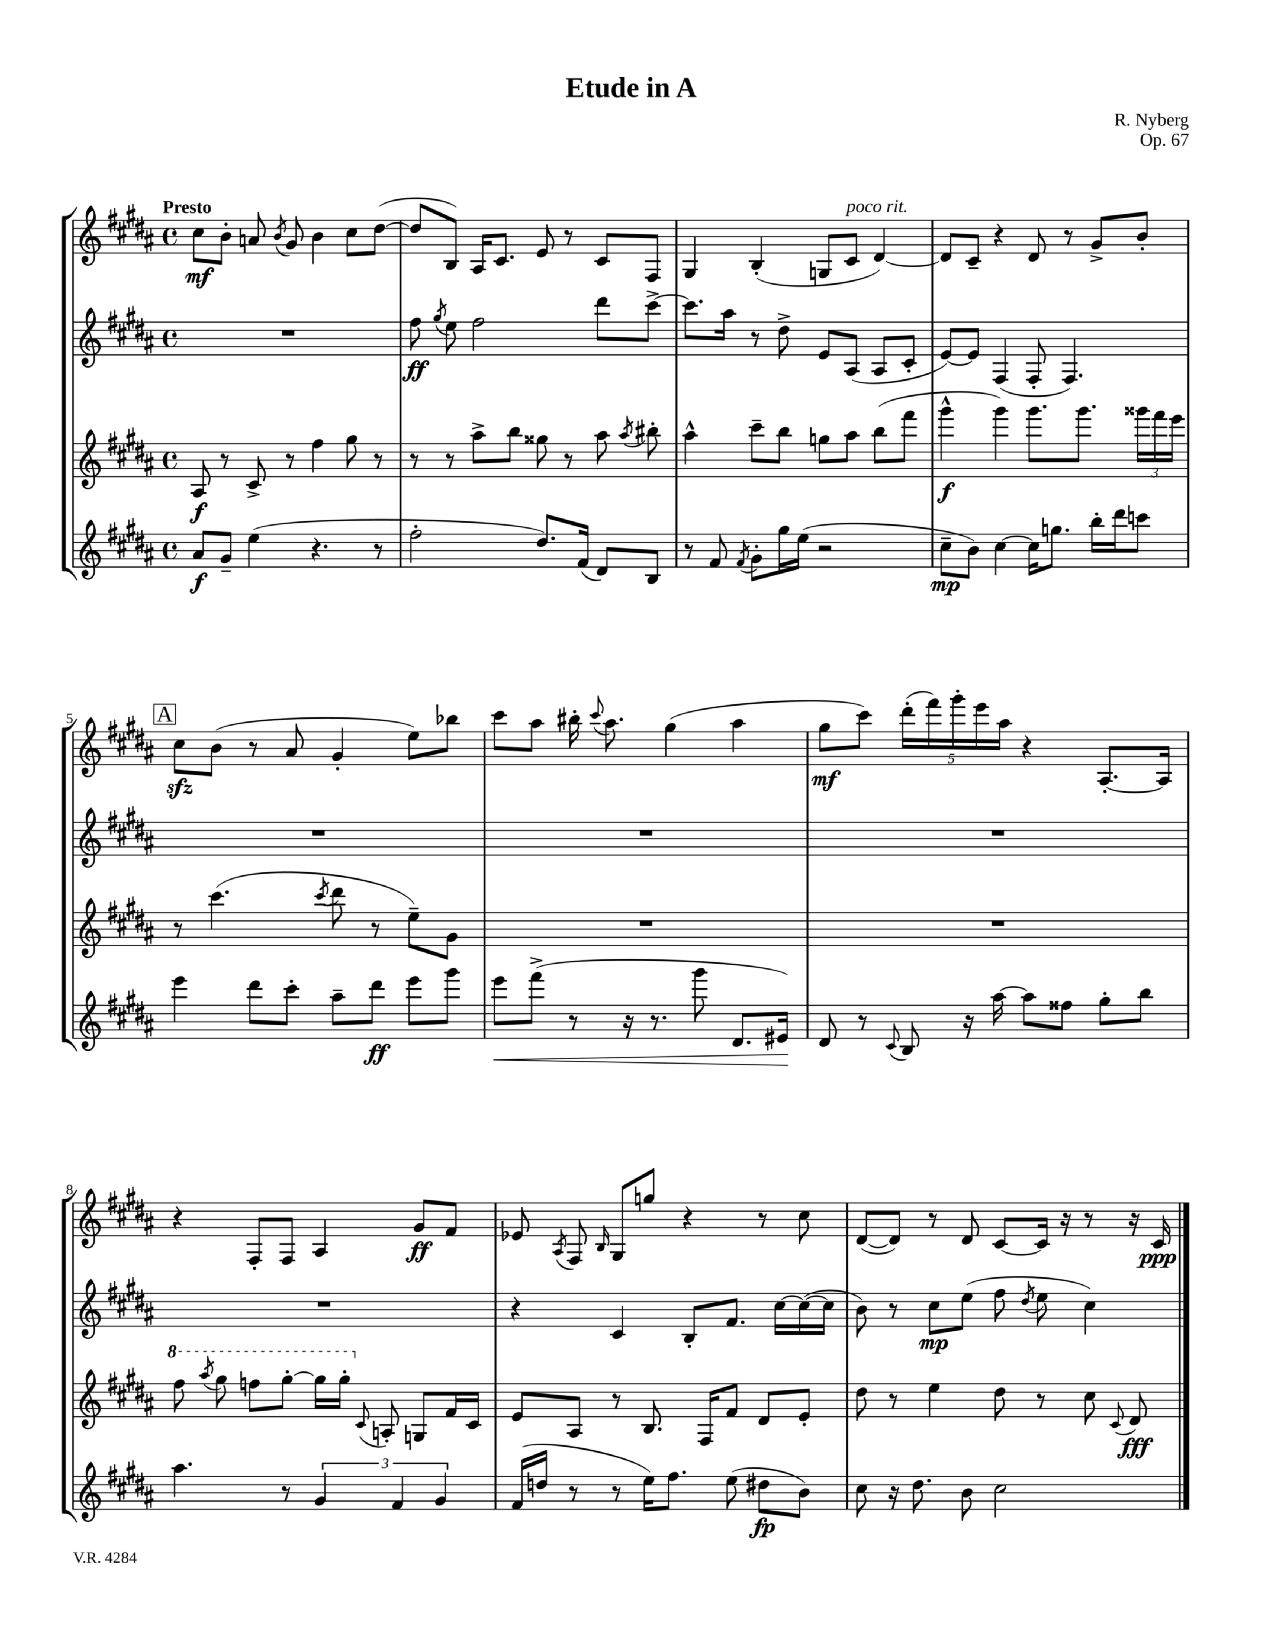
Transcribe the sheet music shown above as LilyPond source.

\header { title = "Etude in A" composer = "R. Nyberg" opus = "Op. 67" }
<<
\new StaffGroup <<
\new Staff = "s0" {
    \clef treble \key b \major \defaultTimeSignature \time 4/4 \tempo "Presto"
    \autoBeamOff cis''8[\mf b'8]-. a'8 \acciaccatura { b'8 } gis'8 b'4 cis''8[ dis''8]~( |
    dis''8[ b8]) ais16[ cis'8.] e'8 r8 cis'8[ fis8] |
    gis4 b4-.( g8[ cis'8]^\markup { \italic "poco rit." } dis'4~) |
    dis'8[ cis'8]-- r4 dis'8 r8 gis'8[-> b'8]-. |
    \mark \markup { \box "A" } cis''8[\sfz b'8]( r8 ais'8 gis'4-. e''8[) bes''8] |
    cis'''8[ ais''8] bis''16-. \appoggiatura { cis'''8 } ais''8. gis''4( ais''4 |
    gis''8[\mf cis'''8]) \tuplet 5/4 { dis'''16[-.( fis'''16) gis'''16-. e'''16 ais''16] } r4 ais8.[~-. ais16] |
    r4 fis8[-. fis8] ais4 gis'8[\ff fis'8] |
    ees'8 \acciaccatura { ais8 } fis8 \grace { b16 } gis8[ g''8] r4 r8 cis''8 |
    dis'8[~( dis'8]) r8 dis'8 cis'8[~ cis'16] r16 r8 r16 cis'16\ppp \bar "|." |
}
\new Staff = "s1" {
    \clef treble \key b \major \defaultTimeSignature \time 4/4
    \autoBeamOff R1 |
    fis''8\ff \acciaccatura { gis''8 } e''8 fis''2 dis'''8[ cis'''8]~-> |
    cis'''8.[ ais''16] r8 dis''8-> e'8[ ais8]( ais8[ cis'8]-. |
    e'8[~) e'8] fis4( fis8-. fis4.) |
    \mark \markup { \box "A" } R1 |
    R1 |
    R1 |
    R1 |
    r4 cis'4 b8[-. fis'8.] cis''16[~ cis''16~( cis''16] |
    b'8) r8 cis''8[\mp e''8]( fis''8 \acciaccatura { dis''8 } e''8 cis''4) \bar "|." |
}
\new Staff = "s2" {
    \clef treble \key b \major \defaultTimeSignature \time 4/4
    \autoBeamOff ais8\f r8 cis'8-> r8 fis''4 gis''8 r8 |
    r8 r8 ais''8[-> b''8] gisis''8 r8 ais''8 \acciaccatura { ais''8 } bis''8-. |
    ais''4-^ cis'''8[-- b''8] g''8[ ais''8] b''8[( fis'''8] |
    gis'''4-^\f gis'''4) gis'''8.[ gis'''8.] \tuplet 3/2 { gisis'''16[ fis'''16 e'''16] } |
    \mark \markup { \box "A" } r8 cis'''4.( \acciaccatura { cis'''8 } dis'''8 r8 e''8[--) gis'8] |
    R1 |
    R1 |
    \ottava #1 fis'''8 \acciaccatura { ais'''8 } gis'''8 f'''8[ gis'''8]~-. gis'''16[ gis'''16]-. \ottava #0 \appoggiatura { cis'8 } a8-. g8[ fis'16 cis'16] |
    e'8[ ais8] r8 b8. fis16[ fis'8] dis'8[ e'8]-. |
    dis''8 r8 e''4 dis''8 r8 cis''8 \appoggiatura { cis'8 } dis'8\fff \bar "|." |
}
\new Staff = "s3" {
    \clef treble \key b \major \defaultTimeSignature \time 4/4
    \autoBeamOff ais'8[\f gis'8]-- e''4( r4. r8 |
    fis''2-. dis''8.[) fis'16]( dis'8[) b8] |
    r8 fis'8 \acciaccatura { fis'8 } gis'8[-. gis''16 e''16]( r2 |
    cis''8[--\mp b'8]) cis''4~ cis''16[ g''8.] b''16[-. dis'''16 c'''8] |
    \mark \markup { \box "A" } e'''4 dis'''8[ cis'''8]-. ais''8[-- dis'''8]\ff e'''8[ gis'''8] |
    e'''8[\< fis'''8]->( r8 r16 r8. gis'''8 dis'8.[ eis'16]\!) |
    dis'8 r8 \appoggiatura { cis'8 } b8 r16 ais''16~ ais''8[ fisis''8] gis''8[-. b''8] |
    ais''4. r8 \tuplet 3/2 { gis'4 fis'4 gis'4 } |
    fis'16[( d''16] r8 r8 e''16[) fis''8.] e''8( dis''8[\fp b'8]) |
    cis''8 r16 dis''8. b'8 cis''2 \bar "|." |
}
>>
>>
